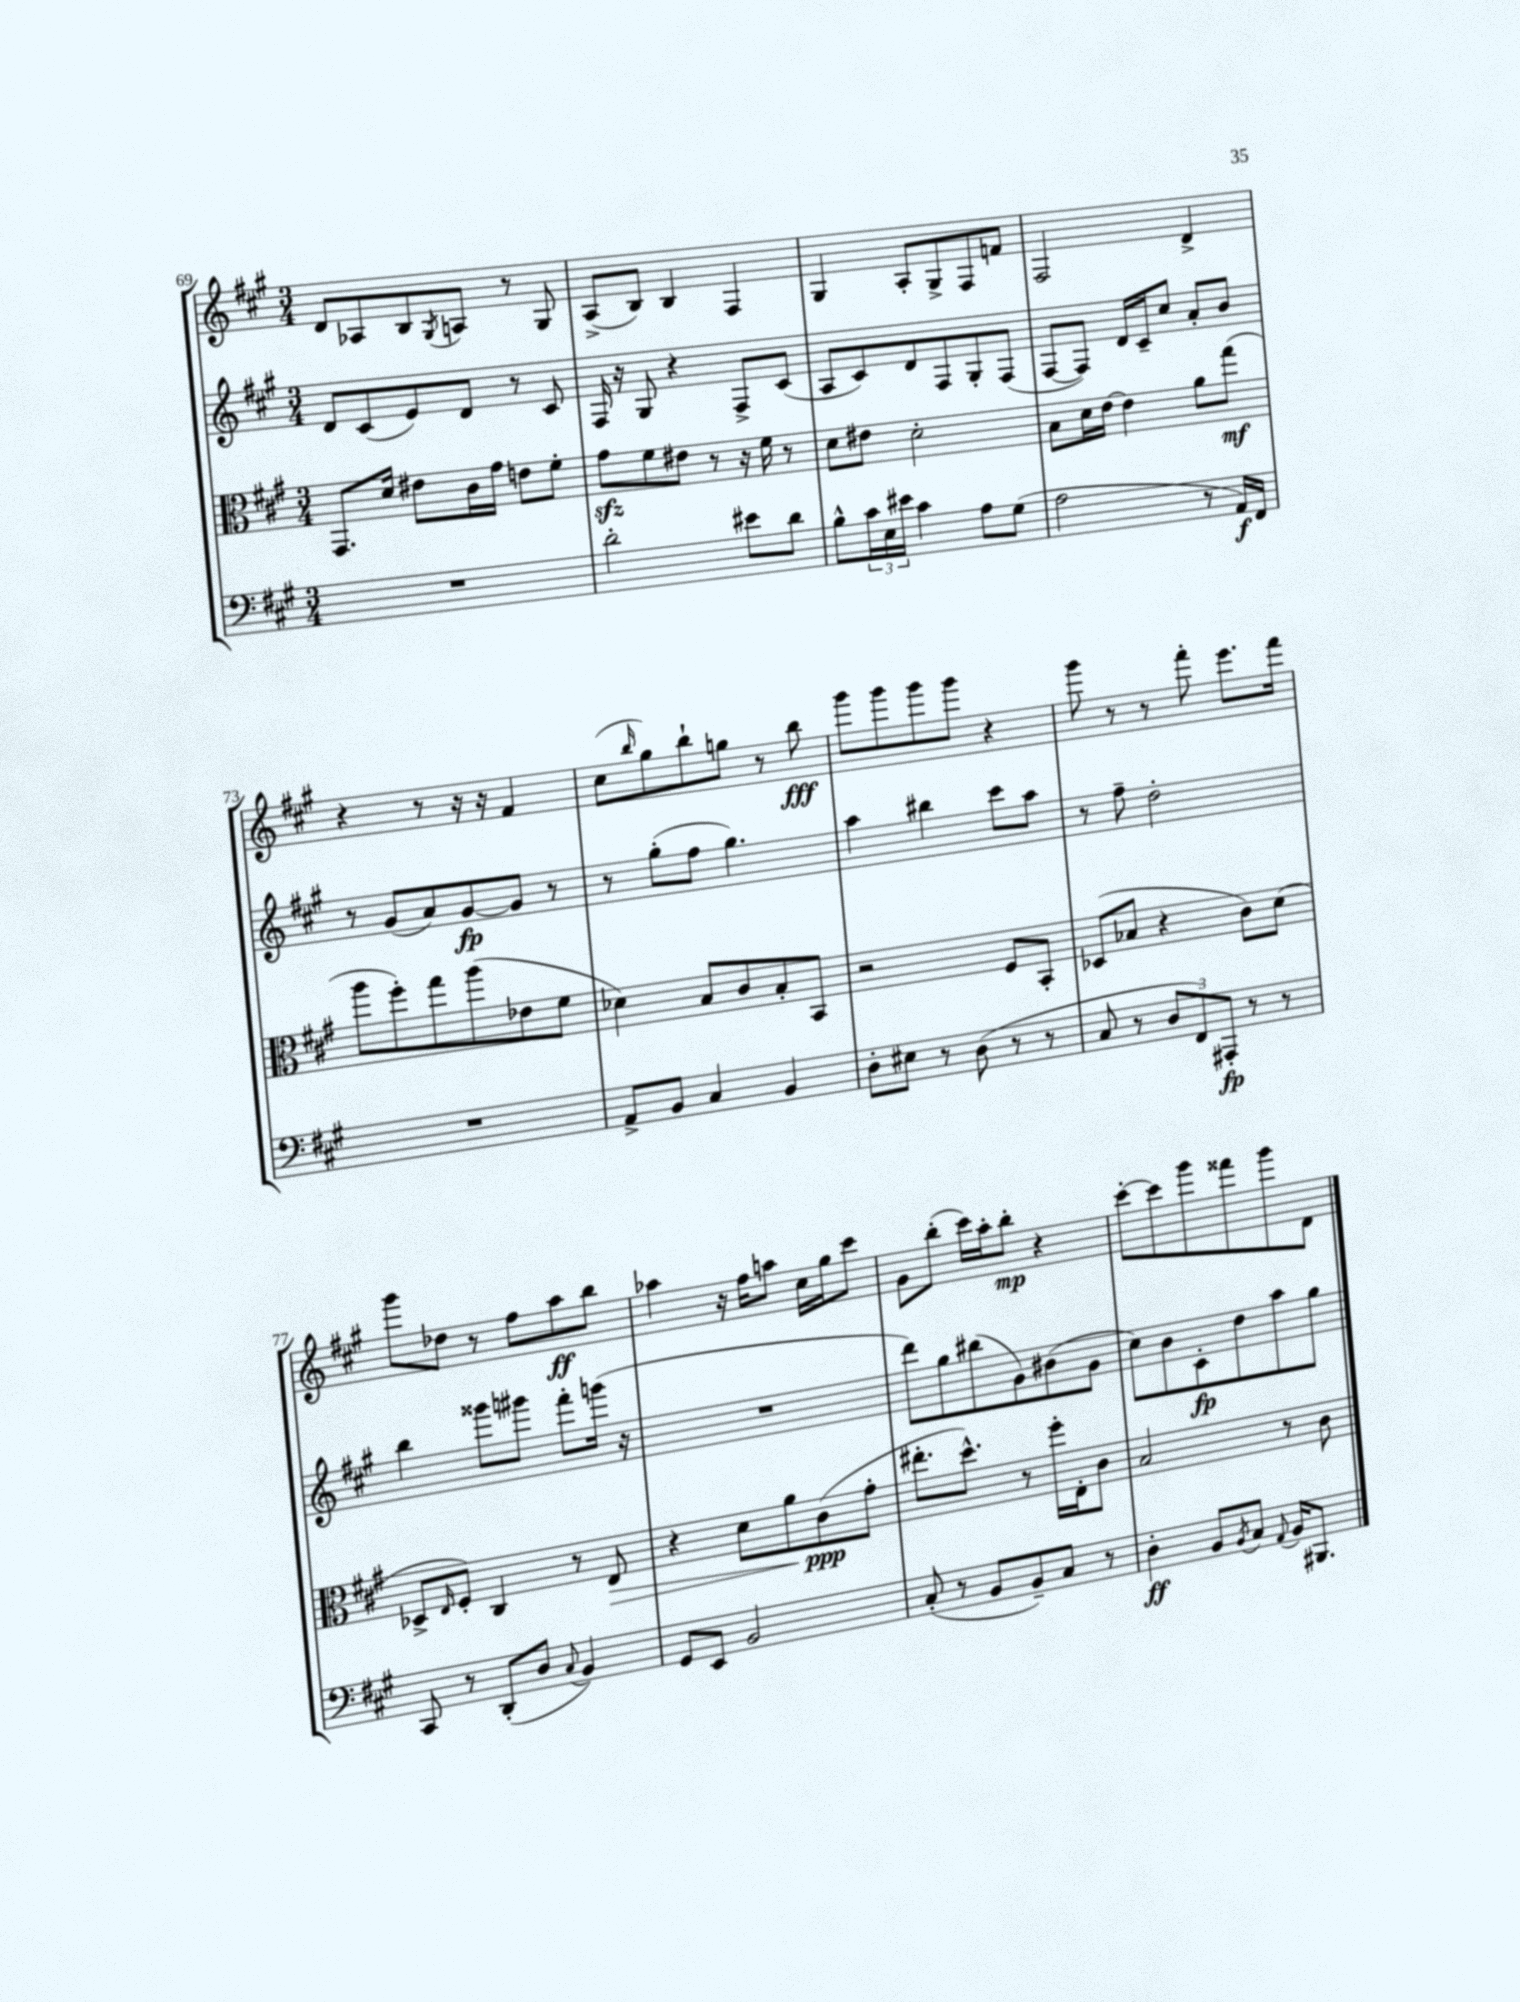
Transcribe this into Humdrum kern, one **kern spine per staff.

**kern	**kern	**kern	**kern
*staff4	*staff3	*staff2	*staff1
*clefF4	*clefC3	*clefG2	*clefG2
*k[f#c#g#]	*k[f#c#g#]	*k[f#c#g#]	*k[f#c#g#]
*M3/4	*M3/4	*M3/4	*M3/4
2.r	8.GG#	8d	8d
.	.	(8c#	8A-
.	16d	.	.
.	8e#	8e)	8B
.	.	.	8qG#
.	16c#	8d	8A
.	16g#	.	.
.	8e	8r	8r
.	8f#'	8c#	8G#
=	=	=	=
2d'	8g#	16F#	(8A^
.	.	16r	.
.	8f#	8G#	8B)
.	8e#	4r	4B
.	8r	.	.
8e#	16r	8F#^	4F#
.	16f#	.	.
8d	8r	(8c#	.
=	=	=	=
8B^^	8d	8A	4G#
24c#	8e#	8c#)	.
24E	.	.	.
24e#	.	.	.
4c#	2d'	8d	8A'
.	.	8F#	8G#^
8A	.	8G#'	8F#
(8G#	.	(8F#	8f
=	=	=	=
2A	8B	[8F#	2F#
.	16d	8F#])	.
.	[16e	.	.
.	4e]	16d	.
.	.	16c#~	.
.	.	8cc#	.
8r	8a	8a'	4d^
16AA)	(8gg#	8b	.
16FF#	.	.	.
=	=	=	=
2.r	8aa	8r	4r
.	8ff#')	(8g#	.
.	8gg#	8a)	8r
.	(8aa	[8g#	16r
.	.	.	16r
.	8e-	8g#]	4f#
.	8f#	8r	.
=	=	=	=
8AA^	4d-)	8r	(8cc#
.	.	.	16qqbb
8BB	.	(8gg#'	8gg#)
4C#	8B	8ff#	8bb`
.	8c#	4.gg#)	8gg
4BB	8B'	.	8r
.	8BB	.	8bb
=	=	=	=
8D'	2r	4aa	8ggg#
8E#	.	.	8ggg#
8r	.	4bb#	8ggg#
(8D	.	.	8ggg#
8r	8F#	8ccc#	4r
8r	8BB'	8aa	.
=	=	=	=
8C#	(8D-	8r	8ggg#
8r	8B-	8ff#~	8r
12D	4r	2dd'	8r
12FF#)	.	.	.
.	.	.	8fff#'
12AAA#'	.	.	.
8r	8c#)	.	8.eee
8r	(8d	.	.
.	.	.	16fff#
=	=	=	=
8CC#	8D-^	4bb	8ggg#
.	16qqE	.	.
8r	8F#')	.	8dd-
(8DD'	4C#	8ggg##	8r
8D	.	8ggg#	8ff#
8qqC#	.	.	.
4BB)	8r	8fff#'	8aa
.	8E	(16ggg	8bb
.	.	16r	.
=	=	=	=
8GG#	4r	2.r	4aa-
8EE	.	.	.
2BB	8d	.	16r
.	.	.	16ff#
.	8a	.	8aa
.	(8c#	.	16cc#
.	.	.	16gg#
.	8g#'	.	8ccc#
=	=	=	=
(8C#'	8.ee#'	8ddd)	8g#
8r	.	8gg#	(8bb'
.	8.dd^^)	.	.
8BB	.	(8bb#	16ccc#)
.	.	.	16aa'
8BB~)	8r	8g#)	8bb'
8C#	16ff#'	(8b#	4r
.	16E'	.	.
8r	8c#	8g#	.
=	=	=	=
4D'	2B	8cc#)	[8ccc#'
.	.	8b	8ccc#]
8BB	.	8c#'	8ggg#
8qBB	.	.	.
8C#	.	8dd	8fff##
8qqAA	.	.	.
16BB	8r	8aa	8ggg#
8.BBB#	.	.	.
.	8c#	8gg#	8d
==	==	==	==
*-	*-	*-	*-
